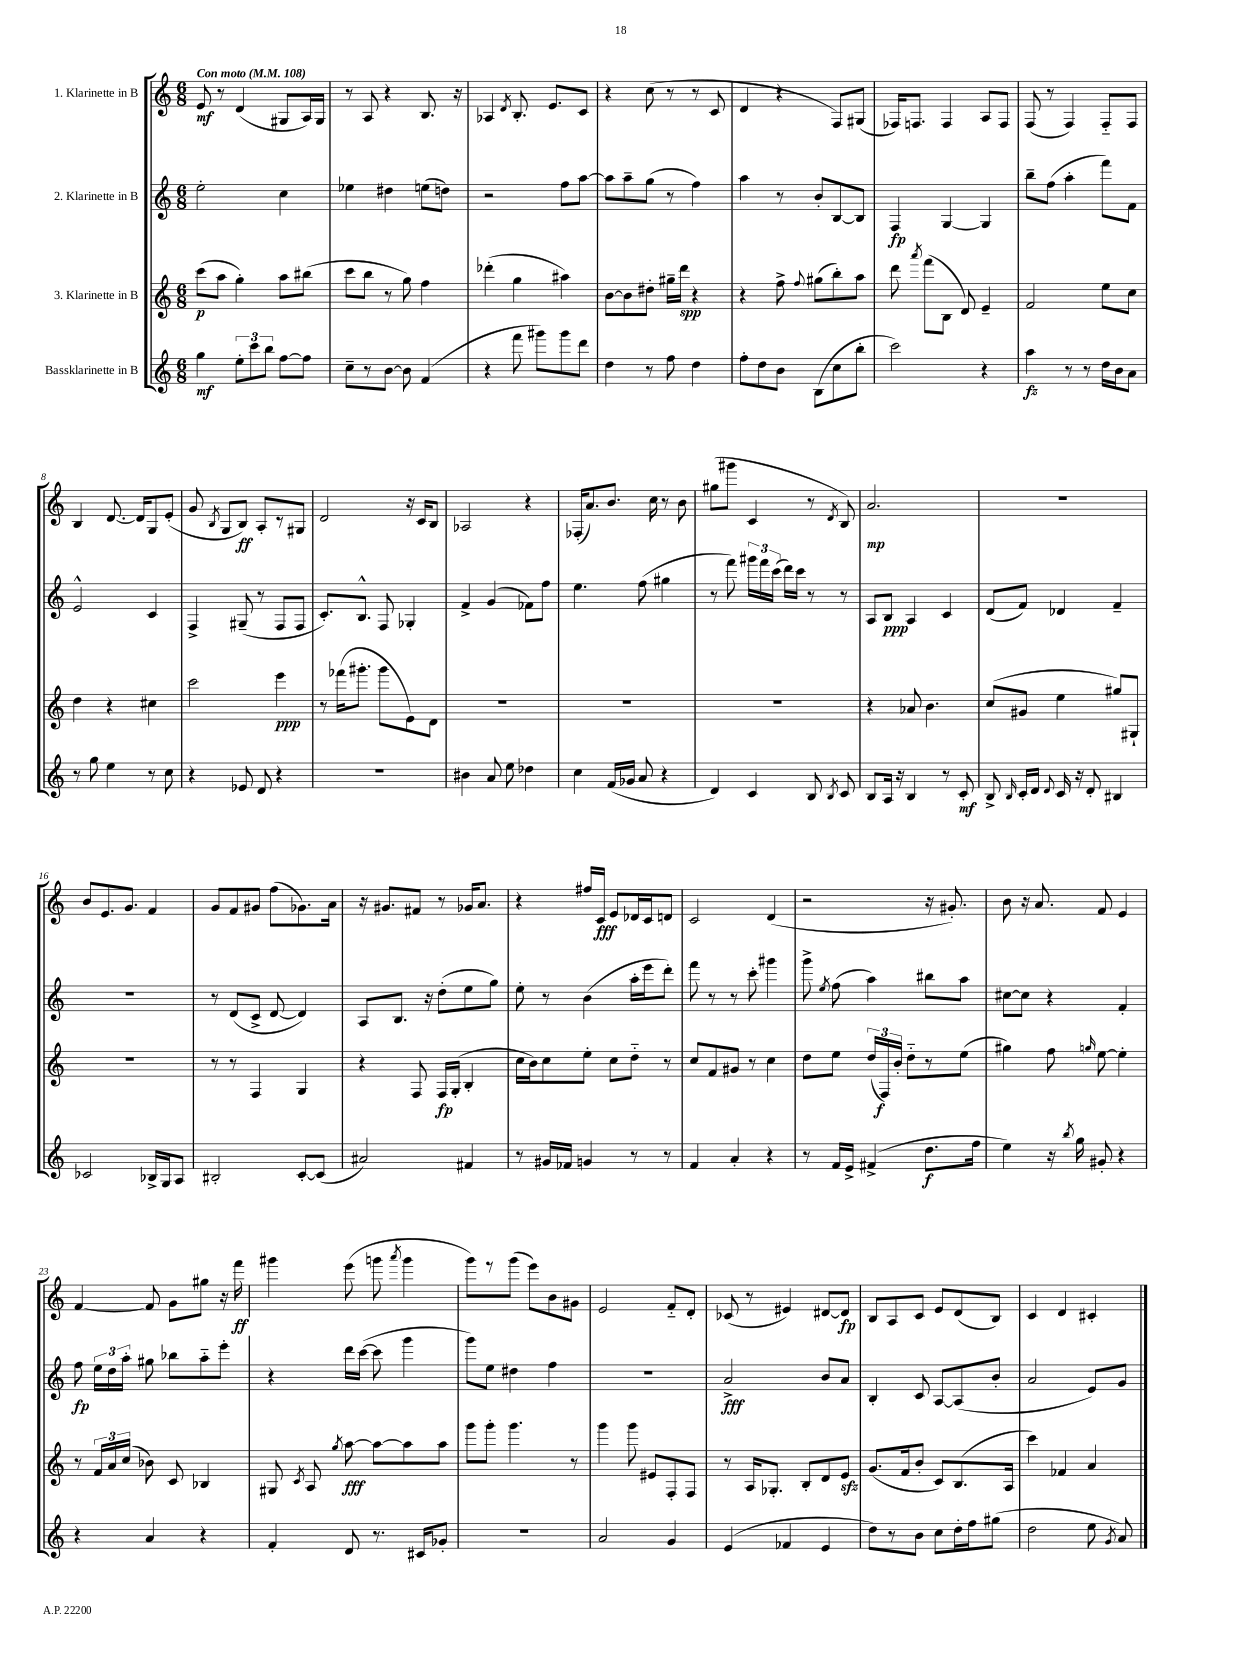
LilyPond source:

<<
\new StaffGroup <<
\new Staff = "s0" \with { instrumentName = "1. Klarinette in B" } {
    \clef treble \key c \major \numericTimeSignature \time 6/8 \tempo "Con moto" 4 = 108
    \autoBeamOff e'8\mf r8 d'4( gis8[ a16) gis16] |
    r8 a8 r4 b8. r16 |
    aes4 \acciaccatura { d'8 } b8.-. e'8.[ c'8] |
    r4 c''8( r8 r8 c'8 |
    d'4 r4 f8[) gis8]( |
    fes16[) f8.] f4 a8[ f8] |
    f8( r8 f4) f8[-_ f8] |
    b4 d'8.~ d'16[ g8 e'8]-.( |
    g'8 \acciaccatura { b8 } g8[ b8]\ff) a8[-. r8 gis8] |
    d'2 r16 c'16[ b8] |
    aes2 r4 |
    fes16[-.( a'8.) b'8.] c''16 r8 b'8 |
    gis''8[( gis'''8] c'4 r8 \acciaccatura { d'8 } b8) |
    a'2.\mp |
    R2. |
    b'8[ e'8. g'8.] f'4 |
    g'8[ f'8 gis'8] f''8[( ges'8.) a'16] |
    r16 gis'8.[ fis'8] r8 ges'16[ a'8.] |
    r4 fis''16[ c'16]\fff e'8[ des'16 c'16 d'8] |
    c'2 d'4( |
    r2 r16 gis'8.-.) |
    b'8 r16 a'8. f'8 e'4 |
    f'4~ f'8 g'8[ gis''8] r16 f'''16\ff |
    gis'''4 e'''8( g'''8 \acciaccatura { a'''8 } g'''4 |
    g'''8[) r8 g'''8]( e'''8[) b'8 gis'8] |
    e'2 f'8[-_ d'8]-. |
    ces'8( r8 eis'4) dis'8[~ dis'8]\fp |
    b8[ a8 c'8] e'8[ d'8( b8]) |
    c'4 d'4 cis'4-. \bar "|." |
}
\new Staff = "s1" \with { instrumentName = "2. Klarinette in B" } {
    \clef treble \key c \major \numericTimeSignature \time 6/8
    \autoBeamOff e''2-. c''4 |
    ees''4 dis''4 e''8[( d''8]) |
    r2 f''8[ a''8]~ |
    a''8[ a''8-- g''8]( r8 f''4) |
    a''4 r8 b'8[-. b8~ b8] |
    f4\fp g4~ g4 |
    b''8[-- f''8]( a''4-. f'''8[) f'8] |
    e'2-^ c'4 |
    f4-> gis8--( r8 f8[ f8] |
    c'8.[-.) b8.]-^ f8 ges4-. |
    f'4-> g'4( fes'8[) f''8] |
    e''4. f''8( gis''4 |
    r8 f'''8) \tuplet 3/2 { gis'''16[ f'''16 c'''16]( } d'''16[) c'''16] r8 r8 |
    a8[ b8]\ppp a4 c'4 |
    d'8[( f'8]) des'4 f'4-- |
    R2. |
    r8 d'8[( c'8]-> d'8~ d'4) |
    a8[ b8.] r16 d''8[-.( e''8 g''8]) |
    e''8-. r8 b'4( a''16[-. e'''16 d'''8]-.) |
    f'''8 r8 r8 c'''8-. gis'''4 |
    g'''8-> \acciaccatura { e''8 } f''8( a''4) bis''8[ a''8] |
    cis''8[~ cis''8] r4 f'4-. |
    f''8\fp \tuplet 3/2 { e''16[ d''16 a''16]-. } gis''8 bes''8[ a''8-_ e'''8]-. |
    r4 d'''16[ c'''16]~( c'''8 g'''4 |
    g'''8[) e''8] dis''4 f''4 |
    R2. |
    a'2->\fff b'8[ a'8] |
    b4-. c'8 a8[~ a8( b'8]-. |
    a'2 e'8[) g'8] \bar "|." |
}
\new Staff = "s2" \with { instrumentName = "3. Klarinette in B" } {
    \clef treble \key c \major \numericTimeSignature \time 6/8
    \autoBeamOff c'''8[\p( a''8] g''4-.) a''8[ bis''8]( |
    c'''8[ b''8] r8 g''8) f''4 |
    des'''4-.( g''4 ais''4) |
    b'8[~ b'8 dis''8]-. gis''16[-- d'''16]\spp r4 |
    r4 f''8-> \appoggiatura { f''8 } gis''8[( b''8-.) a''8] |
    d'''8 \acciaccatura { a'''8 } f'''8[( b8] d'8) e'4-- |
    f'2 e''8[ c''8] |
    d''4 r4 cis''4 |
    c'''2 e'''4\ppp |
    r8 fes'''16[( gis'''8.]-. gis'''8[ e'8) d'8] |
    R2. |
    R2. |
    R2. |
    r4 aes'8 b'4. |
    c''8[( gis'8] e''4 gis''8[) gis8]-! |
    R2. |
    r8 r8 f4 g4 |
    r4 f8 f16[\fp g16]-.( b4-. |
    c''16[ b'16) c''8 e''8]-. c''8[ d''8]-_ r8 |
    c''8[ f'8 gis'8] r8 c''4 |
    d''8[ e''8] \tuplet 3/2 { d''16[( f16\f) b'16]-. } d''8[-_ r8 e''8]( |
    gis''4) f''8 \grace { g''16 } e''8~ e''4-. |
    r8 \tuplet 3/2 { f'16[ a'16 c''16]( } bes'8) c'8 bes4 |
    gis8 \acciaccatura { c'8 } a8 \acciaccatura { g''8 } a''8~\fff a''8[~ a''8 a''8] |
    g'''8[ g'''8]-. g'''4. r8 |
    g'''4 g'''8 eis'8[ f8-. f8] |
    r8 a16[ ges8.]-. b8[-. d'8 e'8]\sfz |
    g'8.[( f'16 b'8]-. c'8[) b8.( a16] |
    c'''4) fes'4 a'4 \bar "|." |
}
\new Staff = "s3" \with { instrumentName = "Bassklarinette in B" } {
    \clef treble \key c \major \numericTimeSignature \time 6/8
    \autoBeamOff g''4\mf \tuplet 3/2 { e''8[-. c'''8 b''8] } f''8[~ f''8] |
    c''8[-- r8 b'8]~ b'8 f'4( |
    r4 f'''8 gis'''8[) gis'''8 d'''8] |
    d''4 r8 f''8 d''4 |
    f''8[-. d''8 b'8] b8[( c''8 b''8]-. |
    c'''2) r4 |
    a''4\fz r8 r8 d''16[ b'16 a'8] |
    r8 g''8 e''4 r8 c''8 |
    r4 ees'8 d'8 r4 |
    R2. |
    bis'4 a'8 e''8 des''4 |
    c''4 f'16[( ges'16] a'8 r4 |
    d'4) c'4 b8 \acciaccatura { b8 } c'8 |
    b8[ a16] r16 b4 r8 c'8-.\mf |
    b8-> \grace { b16 } c'16[-. d'16] \appoggiatura { d'8 } c'16 r16 d'8-. bis4 |
    ces'2 bes16[-> g16 a8] |
    bis2-. c'8[~-. c'8]( |
    ais'2) fis'4 |
    r8 gis'16[ fes'16] g'4 r8 r8 |
    f'4 a'4-. r4 |
    r8 f'16[ e'16]-> fis'4->( d''8.[\f f''16] |
    e''4) r16 \acciaccatura { b''8 } g''16 gis'8-. r4 |
    r4 a'4 r4 |
    f'4-. d'8 r8. cis'16[ ges'8]-. |
    R2. |
    a'2 g'4 |
    e'4( fes'4 e'4 |
    d''8[) r8 b'8] c''8[ d''16-. f''16 gis''8]( |
    d''2 e''8 \acciaccatura { g'8 } a'8) \bar "|." |
}
>>
>>
